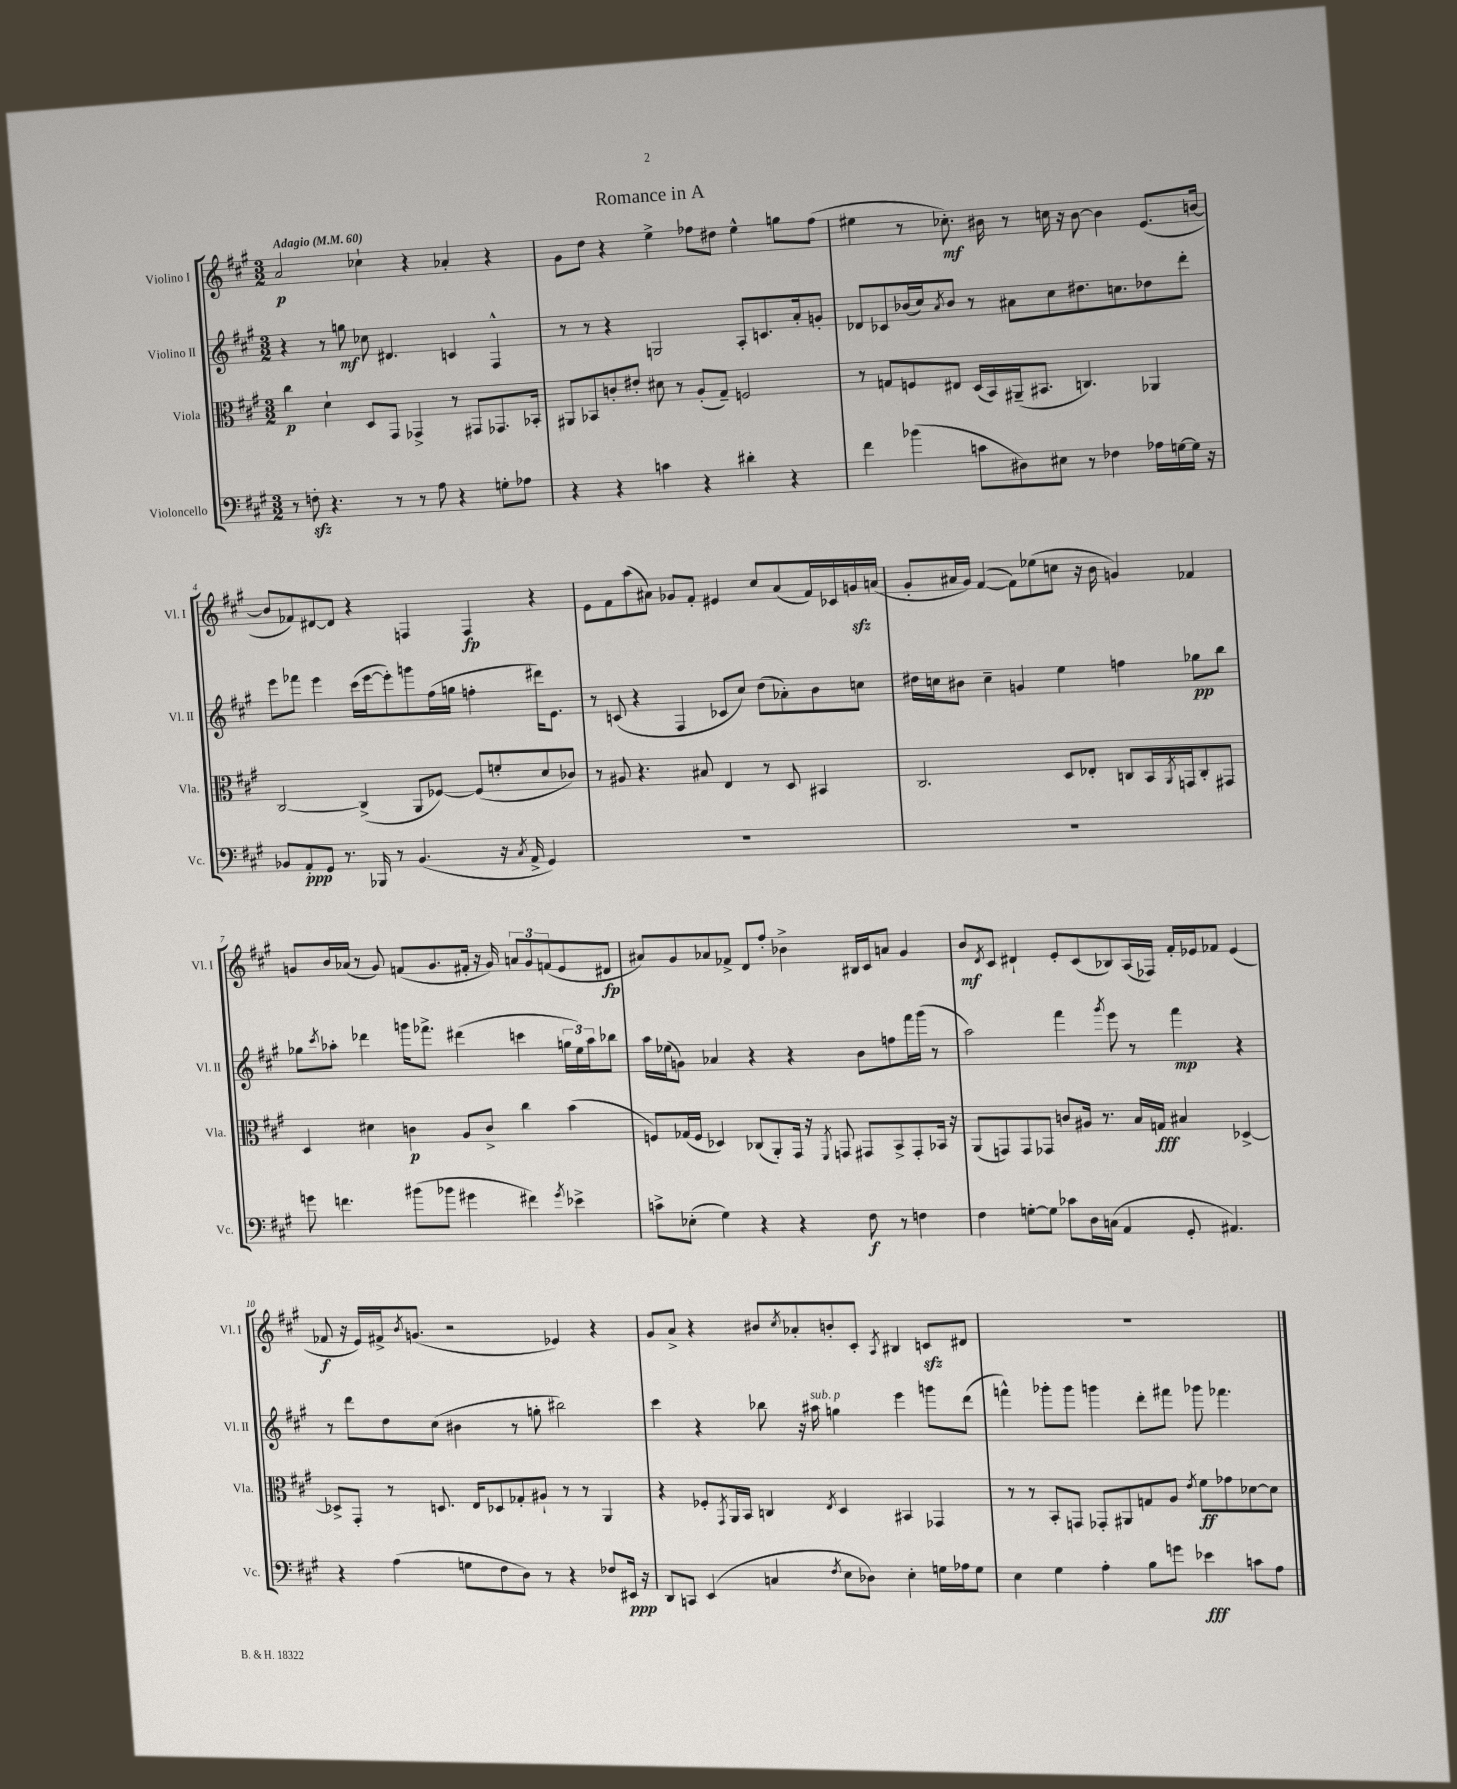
\header { title = "Romance in A" }
<<
\new StaffGroup <<
\new Staff = "s0" \with { instrumentName = "Violino I" shortInstrumentName = "Vl. I" } {
    \clef treble \key a \major \numericTimeSignature \time 3/2 \tempo "Adagio" 4 = 60
    a'2\p ces''4-! r4 aes'4-. r4 |
    gis'8 d''8 r4 e''4-> fes''8 dis''8 e''4-^ g''8 fes''8( |
    eis''4 r8 ces''8.-.\mf) bis'16 r8 c''16 r16 bis'8~ bis'4 e'8.( b'16~ |
    b'8 fes'8) dis'8~ dis'8 r4 f4 f4\fp r4 |
    e'8 fis'8 a''8( ais'8) ges'8 fis'8-. eis'4 cis''8 ais'8( fis'16) ces'16 g'16\sfz a'16( |
    gis'8-. ais'16 gis'16) fis'4~( fis'8) ees''8( c''8 r16 b'16 g'4) fes'4 |
    g'8 b'16 aes'16( r8 g'8) f'8( g'8. fis'16-. r16 g'16) \tuplet 3/2 { a'8 g'8 f'8( } e'8 dis'8\fp |
    ais'8) gis'8 aes'8 fes'8-> d'8 fis''8-. bes'4-> bis16 cis'16 a'8 gis'4 |
    b'8\mf \acciaccatura { d'8 } cis'8 dis'4-! e'8-. cis'8( bes8) a16( fes16) fis'16-. ees'16 fes'8 ees'4( |
    fes'8\f r16 e'16) fis'16-> \acciaccatura { b'8 } g'8.( r2 ees'4) r4 |
    gis'8 a'8-> r4 bis'8 \acciaccatura { cis''8 } aes'8-. b'8-. cis'8-. \acciaccatura { a8 } bis4 c'8\sfz dis'8 |
    R1. \bar "|." |
}
\new Staff = "s1" \with { instrumentName = "Violino II" shortInstrumentName = "Vl. II" } {
    \clef treble \key a \major \numericTimeSignature \time 3/2
    r4 r8 g''8\mf ces''8 dis'4. c'4 fis4-^ |
    r8 r8 r4 g2 a8-. c'8. a'16-. g'8-. |
    des'8 ces'8 bes'16( cis''16) \acciaccatura { a'8 } bes'8 r8 ais'8 cis''8 dis''8. c''8. des''8 d'''8-. |
    e'''8 fes'''8 e'''4 cis'''16( e'''16~ e'''8-.) g'''8 fis''16( g''16 f''4-. dis'''16) e'8. |
    r8 c'8( r4 fis4 ces'8 cis''8) d''8( aes'8-.) b'8 c''8 |
    dis''16 c''16 bis'8 c''4-- g'4 e''4 f''4 ges''8\pp b''8 |
    ges''8 \acciaccatura { cis'''8 } aes''8-. des'''4 g'''16 fes'''8.-> dis'''4( c'''4 \tuplet 3/2 { g''16 e''16) aes''16 } bes''8 |
    a''16 ees''16( g'8) aes'4 r4 r4 b'8 f''8 fis'''16 gis'''16( r8 |
    a''2) fis'''4 \acciaccatura { gis'''8 } e'''8 r8 fis'''4\mp r4 |
    r8 d'''8 d''8 cis''8( bis'4 r8 g''8-. bis''2) |
    cis'''4 r4 bes''8 r16 ais''16^\markup { \italic "sub. p" } g''4 e'''4 g'''8 d'''8( |
    f'''4-^) ges'''8-. ges'''8 g'''4 d'''8-. fis'''8 ges'''8 fes'''4. \bar "|." |
}
\new Staff = "s2" \with { instrumentName = "Viola" shortInstrumentName = "Vla." } {
    \clef alto \key a \major \numericTimeSignature \time 3/2
    cis''4\p d'4-! d8 gis,8 ges,4-> r8 gis,8 ges,8. bes,16-. |
    ais,8 bes,8 c'8-. eis'8-. dis'8 r8 a8-.( gis8--) f2 |
    r8 g8 f8 eis8 d16( b,16) ais,16--( bis,8. c4.) aes,4 |
    cis2~ cis4->( a,8 fes8~) fes8( f'8-. d'8 ces'8) |
    r8 ais8 r4. bis8 e4 r8 d8 bis,4 |
    cis2. d8 ees8-. c8 b,16 \acciaccatura { a,8 } g,16 c8-. gis,8 |
    d4 dis'4 c'4\p a8 c'8-> cis''4 b'4( |
    f8) ges16( f16 des4) ces8( a,8-.) gis,16 r16 \acciaccatura { fis,8 } g,8 gis,8 b,8-> gis,8-. bes,16 r16 |
    a,8( g,8) g,8 ges,8 c'8 ais16 r8. b16 g16\fff bis4 des4~-> |
    des8-> gis,8-. r8 d8. e16 des8 ges8-. ais8-! r8 r8 a,4 |
    r4 fes8-. \acciaccatura { gis,8 } a,16 b,16 c4 \acciaccatura { e8 } d4 bis,4 ges,4 |
    r8 r8 b,8-. g,8 ges,8-. ais,8 g8 a8 \acciaccatura { e'8 } fis'8\ff ges'8 des'8~ des'8 \bar "|." |
}
\new Staff = "s3" \with { instrumentName = "Violoncello" shortInstrumentName = "Vc." } {
    \clef bass \key a \major \numericTimeSignature \time 3/2
    r8 f8-.\sfz r4. r8 r8 a8 r4 g8-. aes8 |
    r4 r4 c'4 r4 dis'4-. r4 |
    fis'4 bes'4( c'8 dis8) eis8 r8 fes4 aes16 g16~ g16 r16 |
    bes,8 a,8-.\ppp gis,8 r8. bes,,16 r8 bes,4.( r16 \acciaccatura { cis8 } a,16-> gis,4) |
    R1. |
    R1. |
    g'8 f'4. bis'8( bes'8 gis'4 fis'4) \acciaccatura { gis'8 } ees'4-> |
    c'8-> ees8-.( gis4) r4 r4 fis8\f r8 f4 |
    fis4 g8~-. g8 ces'8 d16 c16( a,4 gis,8-. ais,4.) |
    r4 a4( g8 fis8 d8) r8 r4 fes8 eis,16\ppp r16 |
    d,8 c,8 e,4( c4 \acciaccatura { fis8 } e8 des8) e4-. g16 aes16 g8 |
    e4 gis4 a4-. b8 g'8 ees'4\fff c'8 a8 \bar "|." |
}
>>
>>
